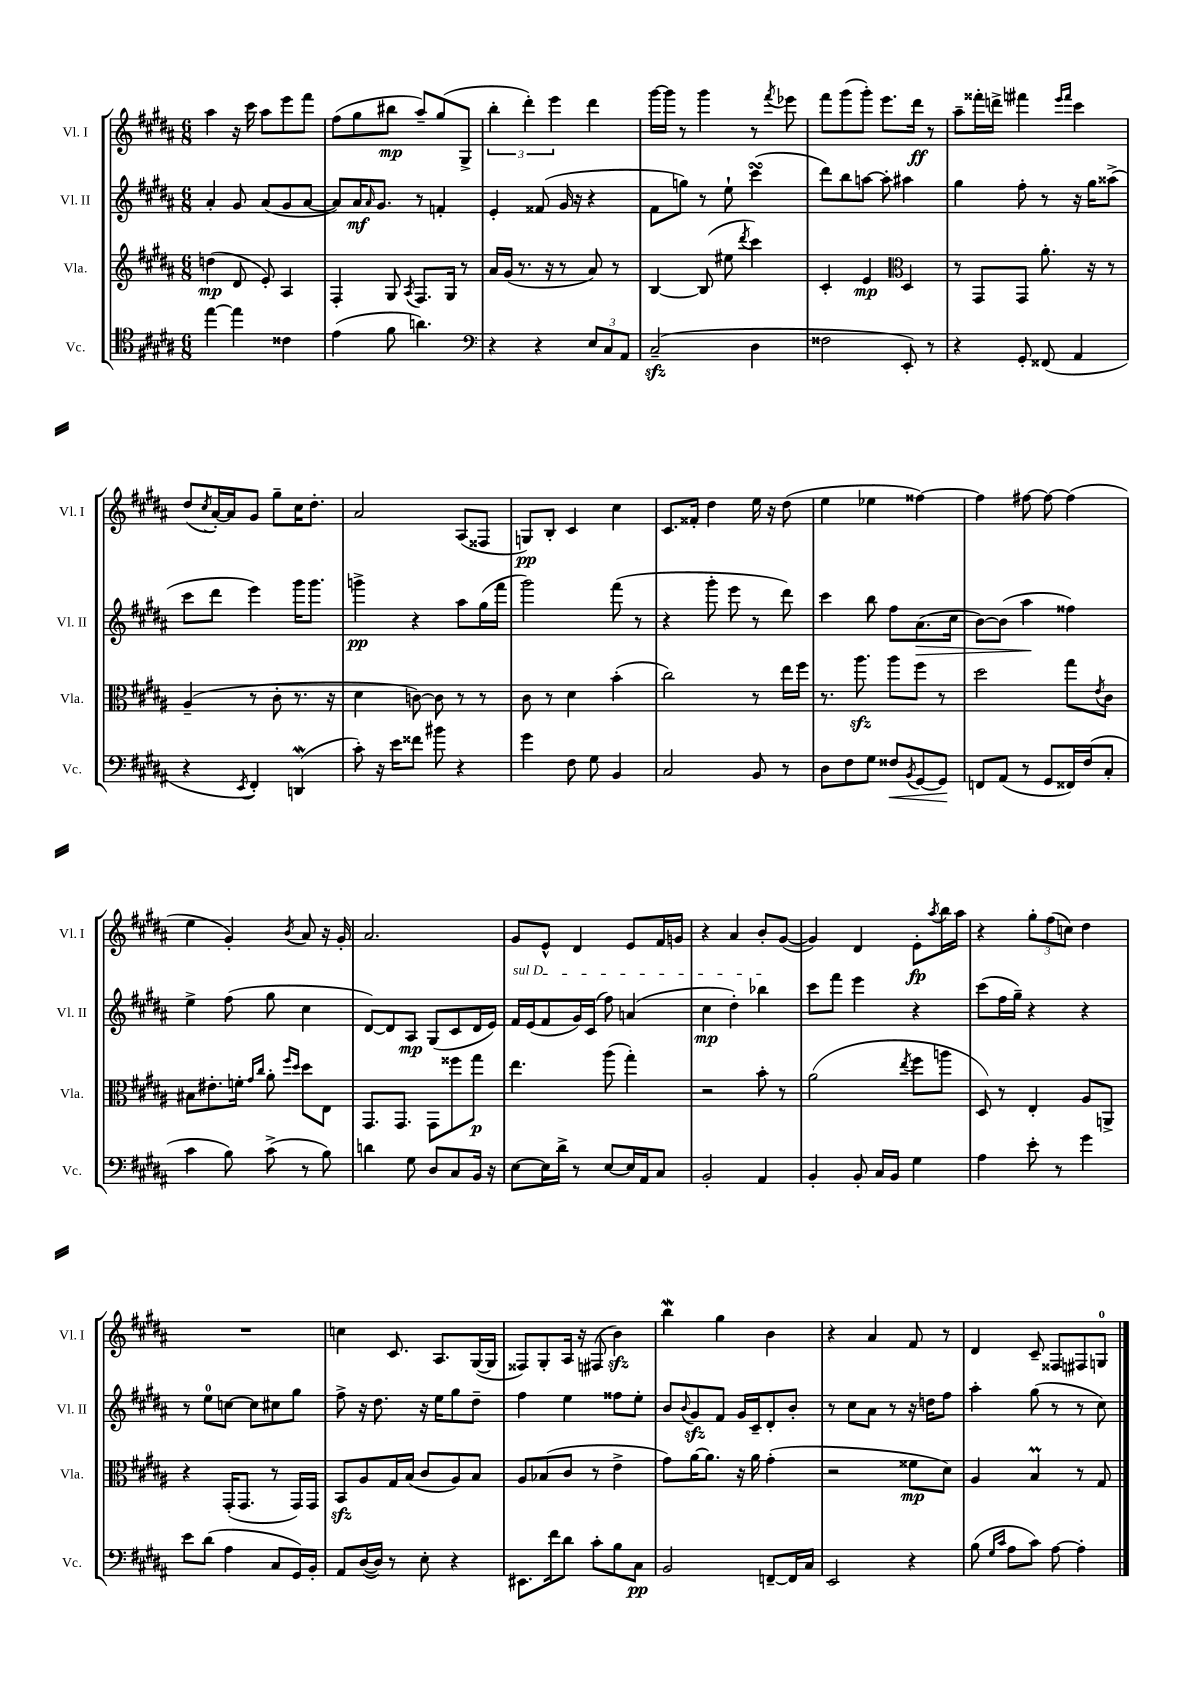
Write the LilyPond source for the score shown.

<<
\new StaffGroup <<
\new Staff = "s0" \with { instrumentName = "Vl. I" shortInstrumentName = "Vl. I" } {
    \clef treble \key b \major \numericTimeSignature \time 6/8
    ais''4 r16 cis'''16 ais''8 e'''8 fis'''8 |
    fis''8( gis''8 bis''8\mp ais''8--) gis''8( gis8-> |
    \tuplet 3/2 { b''4-. dis'''4-.) e'''4 } dis'''4 |
    gis'''16~ gis'''16 r8 gis'''4 r8 \acciaccatura { fis'''8 } ees'''8 |
    fis'''8 gis'''8( gis'''8-.) e'''8. dis'''16\ff r8 |
    ais''8-- fisis'''16-. d'''16-> fis'''4 \grace { e'''16 fis'''16 } cis'''4 |
    dis''8( \acciaccatura { cis''8 } ais'16~-.) ais'16 gis'8 gis''8-- cis''16 dis''8.-. |
    ais'2 ais8( fisis8 |
    g8\pp) b8-. cis'4 cis''4 |
    cis'8. fisis'16-. dis''4 e''16 r16 dis''8( |
    e''4 ees''4 fisis''4~) |
    fisis''4 fis''8~ fis''8~ fis''4( |
    e''4 gis'4-.) \acciaccatura { b'8 } ais'8 r16 gis'16-. |
    ais'2. |
    gis'8 e'8-^ dis'4 e'8 fis'16 g'16 |
    r4 ais'4 b'8-. gis'8~( |
    gis'4) dis'4 e'8-.\fp \acciaccatura { ais''8 } b''16 ais''16 |
    r4 \tuplet 3/2 { gis''8-. fis''8( c''8) } dis''4 |
    R2. |
    c''4 cis'8. ais8. gis16~( gis16 |
    fisis8) gis8-. ais16 r16 fis8( b'4\sfz) |
    b''4\mordent gis''4 b'4 |
    r4 ais'4 fis'8 r8 |
    dis'4 cis'8-- fisis8 fis8 g8-0 \bar "|." |
}
\new Staff = "s1" \with { instrumentName = "Vl. II" shortInstrumentName = "Vl. II" } {
    \clef treble \key b \major \numericTimeSignature \time 6/8
    ais'4-. gis'8 ais'8( gis'8 ais'8~ |
    ais'8) ais'16\mf \grace { ais'16 } gis'8. r8 f'4-. |
    e'4-. fisis'8( gis'16 r16 r4 |
    fis'8 g''8) r8 e''8-! cis'''4\turn( |
    dis'''8) b''8 a''8~ a''8-. ais''4 |
    gis''4 fis''8-. r8 r16 gis''16 aisis''8->( |
    cis'''8 dis'''8 e'''4) gis'''16 gis'''8. |
    g'''4->\pp r4 ais''8 gis''16( fis'''16 |
    gis'''2) fis'''8( r8 |
    r4 gis'''8-. e'''8 r8 dis'''8) |
    cis'''4 b''8 fis''8 ais'8.\>( cis''16 |
    b'8~) b'8( ais''4\! fisis''4) |
    e''4-> fis''8( gis''8 cis''4 |
    dis'8~) dis'8 ais8\mp gis8( cis'8 dis'16 e'16) |
    \once \override TextSpanner.bound-details.left.text = \markup { \italic "sul D" } fis'16\startTextSpan e'16( fis'8 gis'16) cis'16( fis''8) a'4( |
    cis''4\mp dis''4-.) bes''4\stopTextSpan |
    cis'''8 fis'''8 e'''4 r4 |
    cis'''8( fis''16 gis''16--) r4 r4 |
    r8 e''8-0 c''8~ c''8 cis''8 gis''8 |
    fis''8-> r16 dis''8. r16 e''16 gis''8 dis''8-- |
    fis''4 e''4 fisis''8 e''8-. |
    b'8 \appoggiatura { b'8 } gis'8\sfz fis'8 gis'16 cis'16-- dis'8-. b'8-. |
    r8 cis''8 ais'8 r8 r16 d''16 fis''8 |
    ais''4-. gis''8( r8 r8 cis''8) \bar "|." |
}
\new Staff = "s2" \with { instrumentName = "Vla." shortInstrumentName = "Vla." } {
    \clef treble \key b \major \numericTimeSignature \time 6/8
    d''4\mp( dis'8 e'8-.) ais4 |
    fis4-. gis8 \acciaccatura { ais8 } fis8. gis16 r8 |
    ais'16 gis'16( r8. r16 r8 ais'8) r8 |
    b4~ b8( eis''8 \acciaccatura { dis'''8 } cis'''4) |
    cis'4-. e'4\mp \clef alto dis4 |
    r8 gis,8 gis,8 ais'8.-. r16 r8 |
    ais4--( r8 cis'8-. r8. r16 |
    dis'4 c'8~) c'8 r8 r8 |
    cis'8 r8 dis'4 b'4-.( |
    cis''2) r8 e''16 fis''16 |
    r8. ais''8.\sfz ais''8 fis''8 r8 |
    dis''2 gis''8 \acciaccatura { e'8 } cis'8 |
    bis8 eis'8.-. f'16-. \grace { gis'16 cis''16 } ais'8-. \grace { fis''16 dis''16 } dis''8 e8 |
    gis,8. gis,8. gis,8 fisis''8 gis''8\p |
    e''4. ais''8( gis''4-.) |
    r2 b'8-. r8 |
    ais'2( \acciaccatura { e''8 } fis''8 a''8 |
    dis8) r8 e4-. ais8 a,8-> |
    r4 gis,16-.( gis,8. r8 gis,16) gis,16 |
    b,8\sfz ais8 gis16 b16( cis'8 ais8) b8 |
    ais8 bes8( cis'8 r8 e'4-> |
    gis'8) ais'16~ ais'8. r16 ais'16 gis'4-.( |
    r2 fisis'8\mp dis'8) |
    ais4 b4\prall r8 gis8 \bar "|." |
}
\new Staff = "s3" \with { instrumentName = "Vc." shortInstrumentName = "Vc." } {
    \clef tenor \key b \major \numericTimeSignature \time 6/8
    e''4~ e''4 cisis'4 |
    e'4( fis'8 a'4.) |
    \clef bass r4 r4 \tuplet 3/2 { e8 cis8 ais,8 } |
    cis2--\sfz( dis4 |
    fisis2 e,8-.) r8 |
    r4 gis,8-. fisis,8( ais,4 |
    r4 \acciaccatura { e,8 } fis,4-.) d,4\mordent( |
    cis'8-.) r16 e'16 fisis'8 bis'8 r4 |
    gis'4 fis8 gis8 b,4 |
    cis2 b,8 r8 |
    dis8 fis8 gis8 fisis8\< \acciaccatura { b,8 } gis,8~ gis,8\! |
    f,8 ais,8( r8 gis,8 fisis,16) fis16( cis8-. |
    cis'4 b8) cis'8->( r8 b8) |
    d'4 gis8 dis8 cis8 b,16 r16 |
    e8~ e16 dis'16-> r8 e8~ e16 ais,16 cis8 |
    b,2-. ais,4 |
    b,4-. b,8-. cis16 b,16 gis4 |
    ais4 e'8-. r8 gis'4 |
    e'8 dis'8( ais4 cis8 gis,16) b,16-. |
    ais,8 dis16~( dis16) r8 e8-. r4 |
    eis,8. fis'16 dis'8 cis'8-. b8 cis8\pp |
    b,2 f,8~-- f,16 cis16 |
    e,2 r4 |
    b8( \grace { gis16 cis'16 } ais8 cis'8) ais8~ ais4-. \bar "|." |
}
>>
>>
\layout { \context { \Score \remove "Bar_number_engraver" } }
